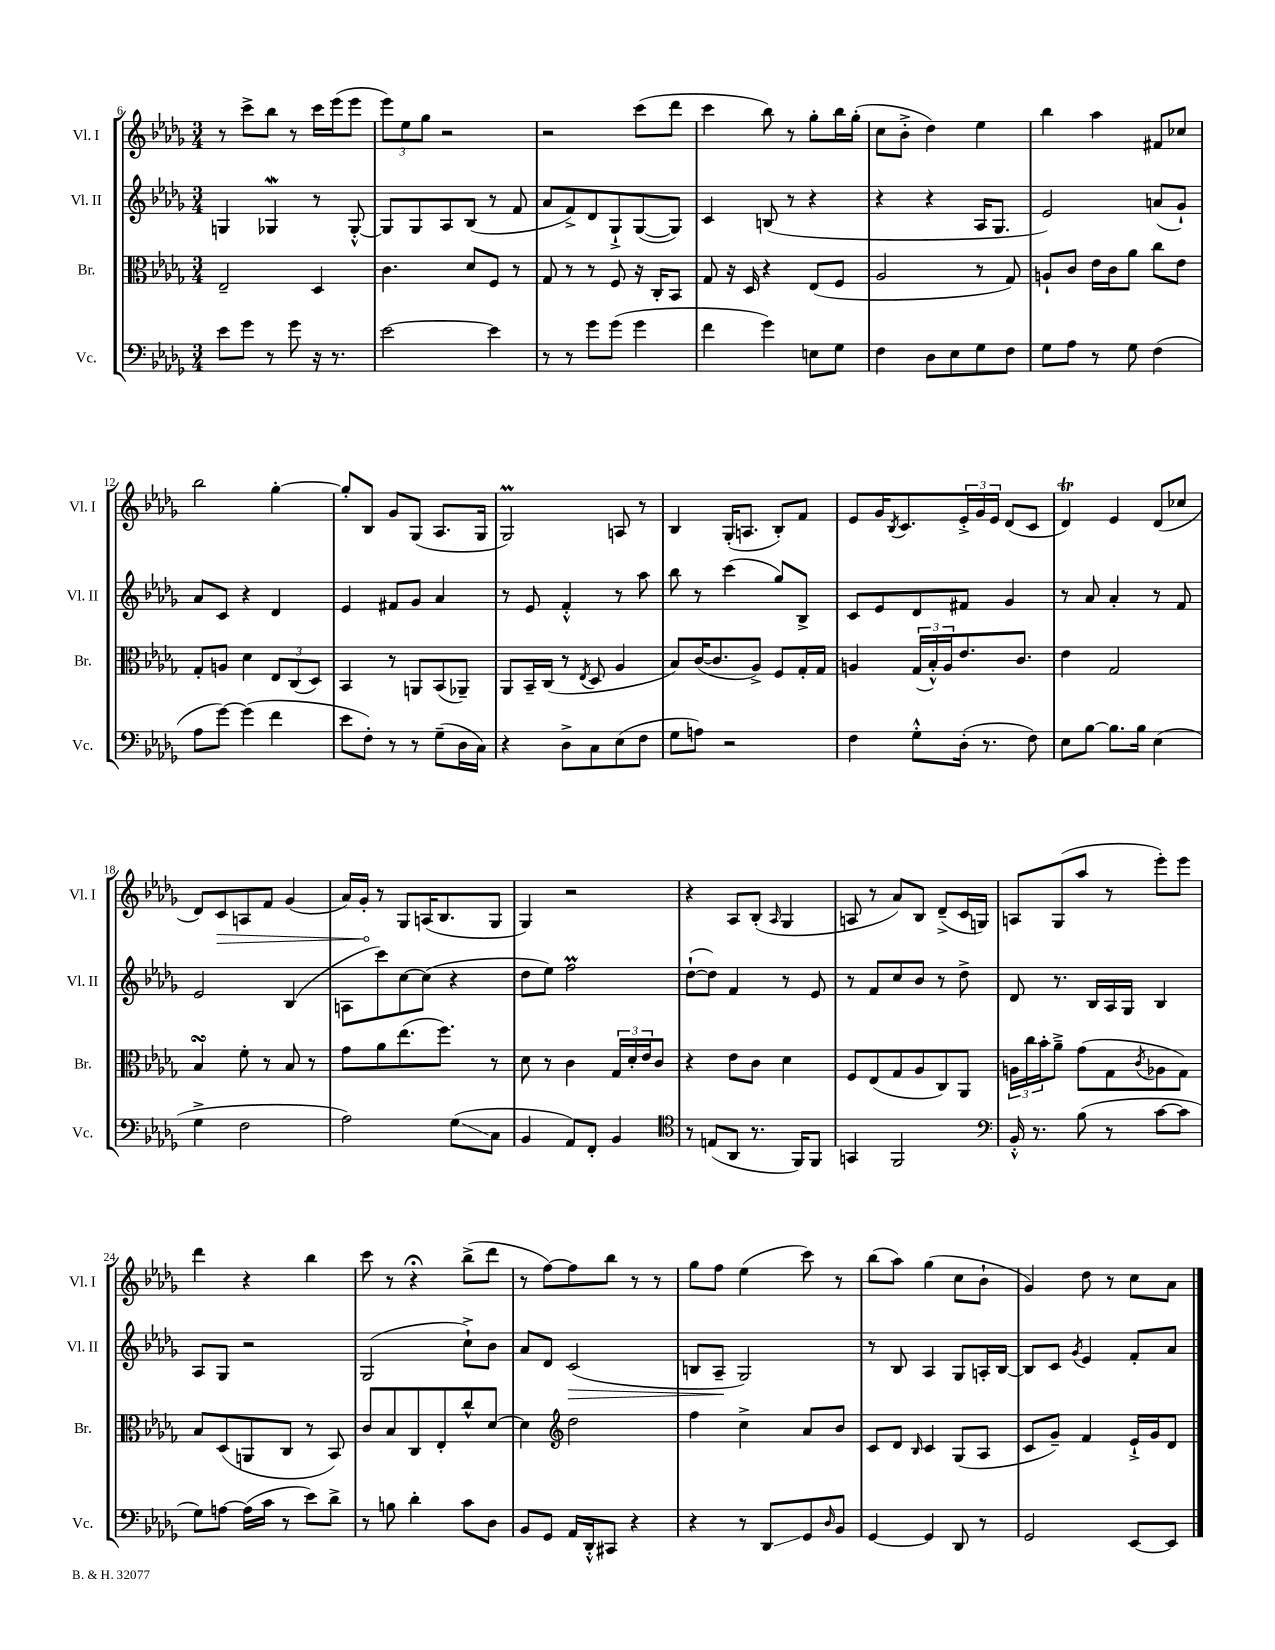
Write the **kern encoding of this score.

**kern	**kern	**kern	**kern
*staff4	*staff3	*staff2	*staff1
*clefF4	*clefC3	*clefG2	*clefG2
*k[b-e-a-d-g-]	*k[b-e-a-d-g-]	*k[b-e-a-d-g-]	*k[b-e-a-d-g-]
*M3/4	*M3/4	*M3/4	*M3/4
8e-	2E-~	4G	8r
8g-	.	.	8ccc^
8r	.	4G-	8bb-
8g-	.	.	8r
16r	4D-	8r	16ccc
8.r	.	.	(16eee-
.	.	[8G-'^^	8eee-
=	=	=	=
[2e-	4.c	8G-]	12eee-)
.	.	.	12ee-
.	.	8G-	.
.	.	.	12gg-
.	.	8A-	2r
.	8d-	(8B-	.
4e-]	8F	8r	.
.	8r	8f	.
=	=	=	=
8r	8G-	8a-	2r
8r	8r	8f^)	.
8g-	8r	8d-	.
(8g-	8F	8G-`^	.
4g-	16r	([8G-	(8ccc
.	16C'	.	.
.	8BB-	8G-])	8ddd-
=	=	=	=
4f	8G-	4c	4ccc
.	16r	.	.
.	16D-	.	.
4g-)	4r	(8B	8bb-)
.	.	8r	8r
8E	(8E-	4r	8gg-'
8G-	8F	.	16bb-
.	.	.	(16gg-'
=	=	=	=
4F	2A-	4r	8cc
.	.	.	8b-'^
8D-	.	4r	4dd-)
8E-	.	.	.
8G-	8r	16A-	4ee-
.	.	8.G-	.
8F	8G-)	.	.
=	=	=	=
8G-	8A`	2e-)	4bb-
8A-	8c	.	.
8r	16e-	.	4aa-
.	16c	.	.
8G-	8a-	.	.
(4F	8cc	(8a	8f#
.	8e-	8g-`)	8cc-
=	=	=	=
8A-	8G-'	8a-	2bb-
[8g-)	8A	8c	.
(4g-]	4d-	4r	.
4f	12E-	4d-	[4gg-'
.	(12C	.	.
.	12D-)	.	.
=	=	=	=
8e-	4BB-	4e-	8gg-']
8F')	.	.	8B-
8r	8r	8f#	8g-
8r	8AA	8g-	(8G-
(8G-~	(8BB-	4a-	8.A-
16D-	8AA-~)	.	.
16C)	.	.	16G-
=	=	=	=
4r	8AA-	8r	2G-)
.	16BB-~	8e-	.
.	(16C	.	.
8D-^	8r	4f'^^	.
.	8qE-	.	.
8C	8D-	.	.
(8E-	4A-	8r	8A
8F	.	8aa-	8r
=	=	=	=
8G-	8B-)	8bb-	4B-
8A)	([16c	8r	.
.	8.c]	.	.
2r	.	(4ccc	(16G-'
.	.	.	8.A
.	8A-^)	.	.
.	8F	8gg-)	8B-')
.	16G-'	8B-^	8f
.	16G-	.	.
=	=	=	=
4F	4A	8c	8e-
.	.	8e-	16g-
.	.	.	8qB-
.	.	.	8.c
8G-'^^	(24G-	8d-	.
.	24B-'^^)	.	.
.	24A	.	.
(16D-'	8.e-	8f#	24e-'^
.	.	.	24g-
8.r	.	.	.
.	.	.	24e-
.	.	4g-	(8d-
.	8.c	.	.
8F)	.	.	8c
=	=	=	=
8E-	4e-	8r	4d-)
[8B-	.	8a-	.
8.B-]	2G-	4a-'	4e-
16B-	.	.	.
(4E-	.	8r	(8d-
.	.	8f	8cc-
=	=	=	=
4G-^	4B-	2e-	8d-)
.	.	.	8c
2F	8f'	.	8A
.	8r	.	8f
.	8B-	(4B-	(4g-
.	8r	.	.
=	=	=	=
2A-)	8g-	8A	16a-)
.	.	.	16g-'
.	8a-	8ccc)	8r
.	(8.ee-	[8cc	8G-
.	.	(8cc]	(16A
.	8.ff)	.	8.B-
(8G-	.	4r	.
8C	8r	.	8G-
=	=	=	=
4BB-	8d-	8dd-	4G-)
.	8r	8ee-)	.
8AA-)	4c	2ff	2r
8FF'	.	.	.
4BB-	24G-	.	.
.	24d-'	.	.
.	24e-	.	.
.	8c	.	.
=	=	=	=
*clefC4	*	*	*
8r	4r	([8dd-`	4r
(8E	.	8dd-])	.
8AA-	8e-	4f	8A-
8.r	8c	.	(8B-'
.	.	.	16qqA-
.	4d-	8r	4G-
16FF)	.	.	.
8FF	.	8e-	.
=	=	=	=
4GG	8F	8r	8A
.	(8E-	8f	8r
2FF	8G-	8cc	8a-)
.	8A-	8b-	8B-
.	8C)	8r	(8d-~^
.	8AA-	8dd-^	16c
.	.	.	16G)
=	=	=	=
*clefF4	*	*	*
16BB-'^^	24A	8d-	8A
.	24cc	.	.
8.r	.	.	.
.	24b-'	.	.
.	8a-~^	8.r	(8G-
(8B-	(8g-	.	8aa-
.	.	16B-	.
8r	8G-	16A-	8r
.	.	16G-	.
.	8qc	.	.
[8c	8A-	4B-	8eee-')
8c]	8G-)	.	8eee-
=	=	=	=
8G-)	8B-	8A-	4ddd-
[8A	(8D-	8G-	.
(16A]	8AA	2r	4r
16c	.	.	.
8r	8C	.	.
8e-)	8r	.	4bb-
8d-^	8BB-)	.	.
=	=	=	=
8r	8c	(2G-	8ccc
8B	8B-	.	8r
4d-'	8C	.	4r;
.	8E-'	.	.
8c	8cc^^	8cc`^)	(8bb-^
8D-	[8d-	8b-	8ddd-
=	=	=	=
8BB-	4d-]	8a-	8r
8GG-	.	8d-	[8ff)
*	*clefG2	*	*
16AA-	2dd-	(2c	8ff]
16DD-'^^	.	.	.
8CC#	.	.	8bb-
4r	.	.	8r
.	.	.	8r
=	=	=	=
4r	4ff	8B	8gg-
.	.	8A-~	8ff
8r	4cc^	2G-)	(4ee-
8DD-	.	.	.
8GG-	8a-	.	8ccc)
16qqD-	.	.	.
8BB-	8b-	.	8r
=	=	=	=
[4GG-	8c	8r	(8bb-
.	8d-	8B-	8aa-)
.	16qqB-	.	.
4GG-]	4c	4A-	(4gg-
8DD-	(8G-	8G-	8cc
8r	8A-	16A'	8b-`
.	.	[16B-	.
=	=	=	=
2GG-	8c	8B-]	4g-)
.	8g-~)	8c	.
.	.	8qg-	.
.	4f	4e-	8dd-
.	.	.	8r
[8EE-	16e-`^	8f'	8cc
.	16g-	.	.
8EE-]	8d-	8a-	8a-
==	==	==	==
*-	*-	*-	*-
